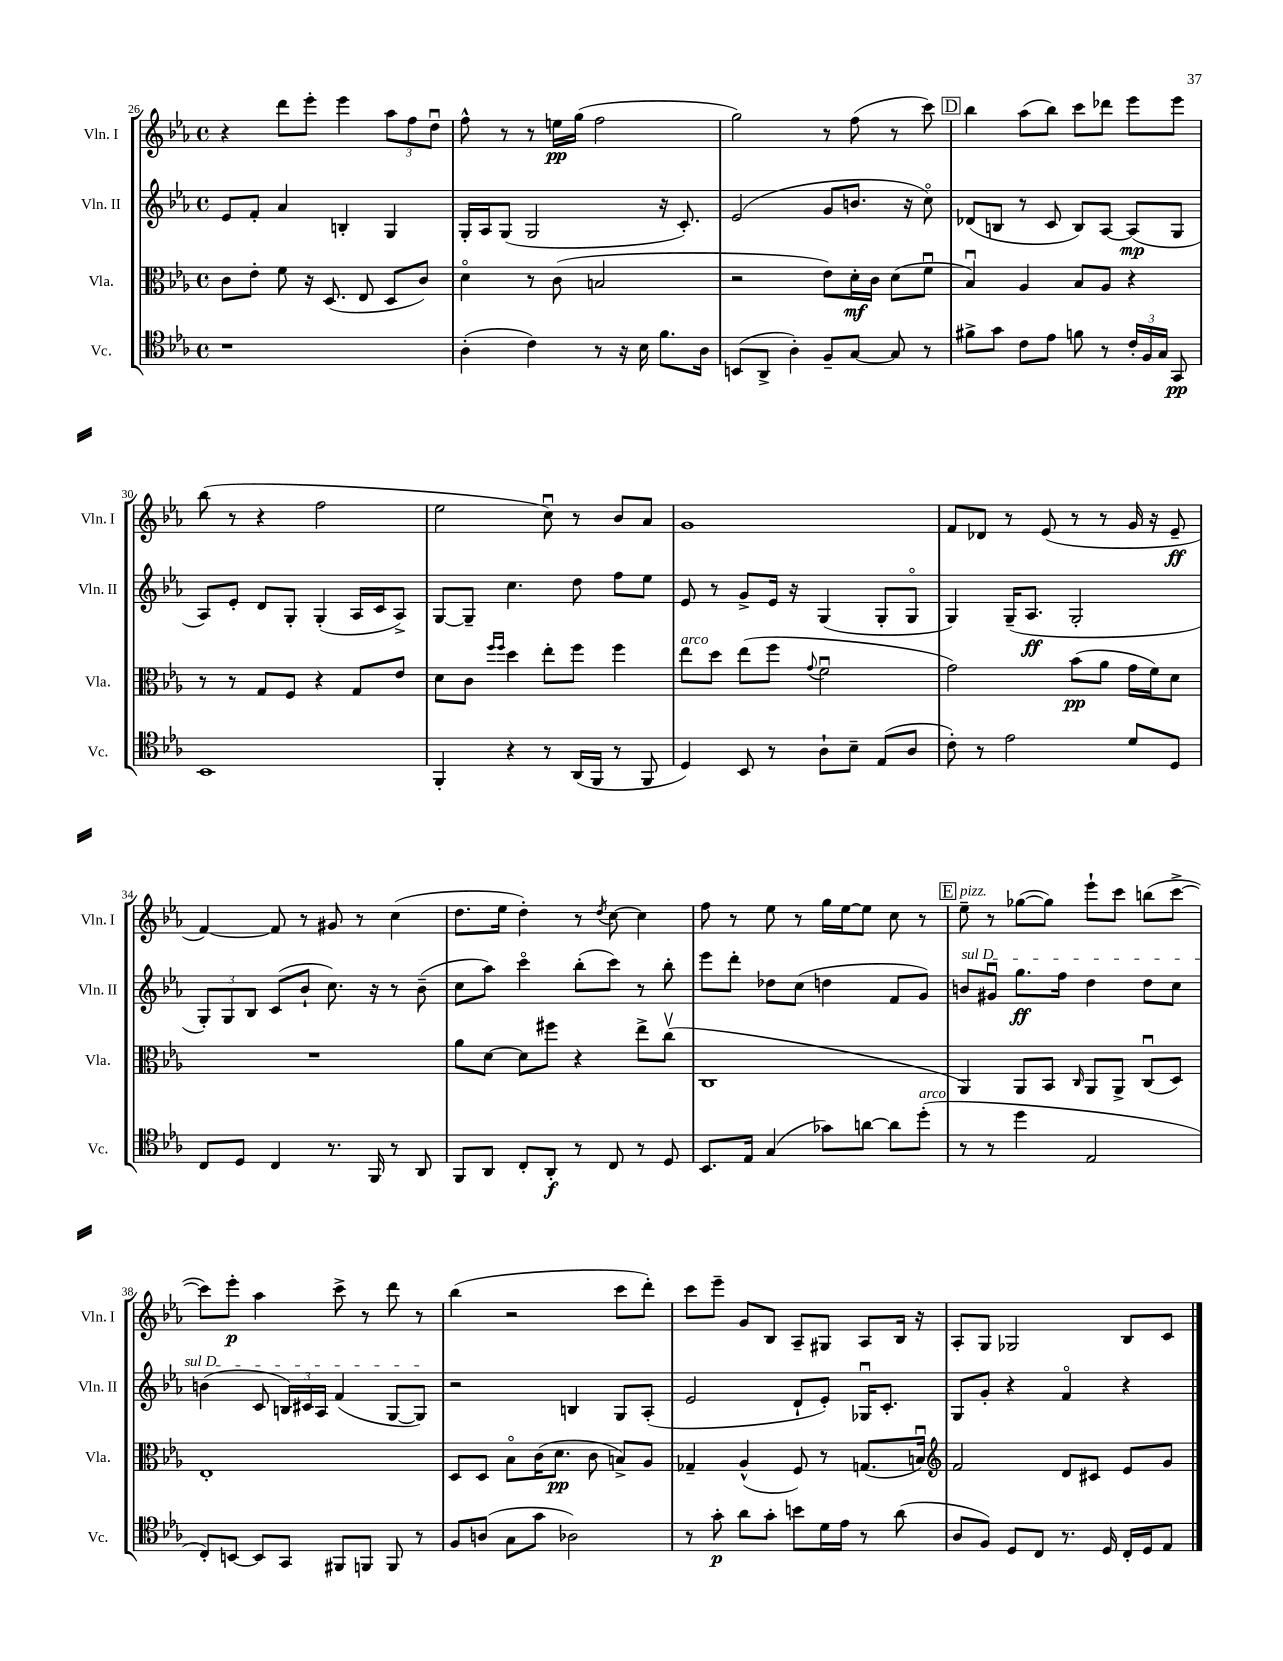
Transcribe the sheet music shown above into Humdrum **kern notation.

**kern	**dynam	**kern	**dynam	**kern	**dynam	**kern	**dynam
*part4	*part4	*part3	*part3	*part2	*part2	*part1	*part1
*staff4	*staff4	*staff3	*staff3	*staff2	*staff2	*staff1	*staff1
*I"Vc.	*	*I"Vla.	*	*I"Vln. II	*	*I"Vln. I	*
*I'Vc.	*	*I'Vla.	*	*I'Vln. II	*	*I'Vln. I	*
*clefC4	*	*clefC3	*	*clefG2	*	*clefG2	*
*k[b-e-a-]	*	*k[b-e-a-]	*	*k[b-e-a-]	*	*k[b-e-a-]	*
*M4/4	*	*M4/4	*	*M4/4	*	*M4/4	*
*met(c)	*	*met(c)	*	*met(c)	*	*met(c)	*
=26	=26	=26	=26	=26	=26	=26	=26
1r	.	8c\L	.	8e-/L	.	4r	.
.	.	8e-'\J	.	8f'/J	.	.	.
.	.	8f\	.	4a-/	.	8ddd\L	.
.	.	16r	.	.	.	8eee-'\J	.
.	.	(8.D/	.	.	.	.	.
.	.	.	.	4Bn'/	.	4eee-\	.
.	.	8E-/	.	.	.	.	.
.	.	8D/L	.	4G/	.	12aa-\L	.
.	.	.	.	.	.	12ff\	.
.	.	8c/J)	.	.	.	.	.
.	.	.	.	.	.	12ddu\J	.
=27	=27	=27	=27	=27	=27	=27	=27
(4A-'\	.	4d\	.	16G'/LL	.	8ff^^\	.
.	.	.	.	16A-/J	.	.	.
.	.	.	.	(8G/J	.	8r	.
4c\)	.	8r	.	2G/	.	8r	.
.	.	(8c\	.	.	.	16een\LL	pp
.	.	.	.	.	.	(16gg\JJ	.
8r	.	2Bn/	.	.	.	2ff\	.
16r	.	.	.	.	.	.	.
16B-\	.	.	.	.	.	.	.
8.f\L	.	.	.	16r	.	.	.
.	.	.	.	8.c'/)	.	.	.
16A-\Jk	.	.	.	.	.	.	.
=28	=28	=28	=28	=28	=28	=28	=28
(8BBn/L	.	2r	.	(2e-/	.	2gg\)	.
8AA-^/J	.	.	.	.	.	.	.
4A-'\)	.	.	.	.	.	.	.
8F~/L	.	8e-\L)	.	8g/L	.	8r	.
[8G/J	.	16d'\L	mf	8.bn/J	.	(8ff\	.
.	.	16c\JJ	.	.	.	.	.
8G/]	.	(8d\L	.	.	.	8r	.
.	.	.	.	16r	.	.	.
8r	.	8fu\J	.	8cc\)	.	8ccc\)	.
!!LO:REH:place=s1:t=D
=29	=29	=29	=29	=29	=29	=29	=29
8f#X^\L	.	4B-u/)	.	(8d-X/L	.	4bb-\	.
8g\J	.	.	.	8Bn/J	.	.	.
8c\L	.	4A-/	.	8r	.	(8aa-\L	.
8e-\J	.	.	.	8c/	.	8bb-\J)	.
8fn\	.	8B-/L	.	8B/L)	.	8ccc\L	.
8r	.	8A-/J	.	[8A-/J	.	8ddd-X\J	.
24c'/LL	.	4r	.	(8A-/L]	mp	8eee-\L	.
24F/	.	.	.	.	.	.	.
24G/JJ	.	.	.	.	.	.	.
8GG/	pp	.	.	8G/J	.	8eee-\J	.
!!LO:LB:g=z
=30	=30	=30	=30	=30	=30	=30	=30
1BB-	.	8r	.	8A-/L)	.	(8bb-\	.
.	.	8r	.	8e-'/J	.	8r	.
.	.	8G/L	.	8d/L	.	4r	.
.	.	8F/J	.	8G'/J	.	.	.
.	.	4r	.	(4G'/	.	2ff\	.
.	.	8G/L	.	16A-/LL	.	.	.
.	.	.	.	16c/J	.	.	.
.	.	8e-/J	.	8A-^/J)	.	.	.
=31	=31	=31	=31	=31	=31	=31	=31
4FF'/	.	8d\L	.	[8G/L	.	2ee-\	.
.	.	8c\J	.	8G~/J]	.	.	.
.	.	16qqff/LL	.	.	.	.	.
.	.	16qqff/JJ	.	.	.	.	.
4r	.	4dd\	.	4.cc\	.	.	.
8r	.	8ee-'\L	.	.	.	8ccu\)	.
(16AA-/LL	.	8ff\J	.	8dd\	.	8r	.
16FF/JJ	.	.	.	.	.	.	.
8r	.	4ff\	.	8ff\L	.	8b-/L	.
8FF/	.	.	.	8ee-\J	.	8a-/J	.
=32	=32	=32	=32	=32	=32	=32	=32
!	!	!LO:TX:a:i:t=arco	!	!	!	!	!
4D/)	.	8ee-\L	.	8e-/	.	1g	.
.	.	8dd\J	.	8r	.	.	.
8BB-/	.	(8ee-\L	.	8g^/L	.	.	.
8r	.	8ff\J	.	16e-/Jk	.	.	.
.	.	.	.	16r	.	.	.
.	.	8qqg/	.	.	.	.	.
8A-`\L	.	2fu\	.	(4G/	.	.	.
8B-~\J	.	.	.	.	.	.	.
(8E-/L	.	.	.	8G'/L	.	.	.
8A-/J	.	.	.	8G/J	.	.	.
=33	=33	=33	=33	=33	=33	=33	=33
8c'\)	.	2g\)	.	4G/)	.	8f/L	.
8r	.	.	.	.	.	8d-X/J	.
2e-\	.	.	.	(16G~/KL	.	8r	.
.	.	.	.	8.A-/J	ff	.	.
.	.	.	.	.	.	(8e-/	.
.	.	(8b-\L	pp	2G'/	.	8r	.
.	.	8a-\J	.	.	.	8r	.
8d/L	.	16g\LL	.	.	.	16g/	.
.	.	16f\J)	.	.	.	16r	.
8D/J	.	8d\J	.	.	.	8e-~/	ff
!!LO:LB:g=z
=34	=34	=34	=34	=34	=34	=34	=34
8C/L	.	1r	.	12G'/L)	.	[4f/)	.
.	.	.	.	12G/	.	.	.
8D/J	.	.	.	.	.	.	.
.	.	.	.	12B-/J	.	.	.
4C/	.	.	.	(8c/L	.	8f/]	.
.	.	.	.	8b-`/J	.	8r	.
8.r	.	.	.	8.cc\)	.	8g#X/	.
.	.	.	.	.	.	8r	.
16FF/	.	.	.	16r	.	.	.
8r	.	.	.	8r	.	(4cc\	.
8AA-/	.	.	.	(8b-~\	.	.	.
=35	=35	=35	=35	=35	=35	=35	=35
8FF/L	.	8a-\L	.	8cc\L	.	8.dd\L	.
8AA-/J	.	[8d\J	.	8aa-\J)	.	.	.
.	.	.	.	.	.	16ee-\Jk	.
8C'/L	.	8d\L]	.	4ccc\	.	4dd'\)	.
8AA-'/J	f	8ff#X\J	.	.	.	.	.
8r	.	4r	.	(8bb-'\L	.	8r	.
.	.	.	.	.	.	8qdd/	.
8C/	.	.	.	8ccc\J)	.	[8cc\	.
8r	.	8ee-^\L	.	8r	.	4cc\]	.
8D/	.	(8ccv\J	.	8bb-'\	.	.	.
=36	=36	=36	=36	=36	=36	=36	=36
8.BB-/L	.	1C	.	8eee-\L	.	8ff\	.
.	.	.	.	8ddd'\J	.	8r	.
16E-/Jk	.	.	.	.	.	.	.
(4G/	.	.	.	8dd-X\L	.	8ee-\	.
.	.	.	.	(8cc\J	.	8r	.
8g-X\L)	.	.	.	4ddn\	.	16gg\LL	.
.	.	.	.	.	.	[16ee-\J	.
[8an\J	.	.	.	.	.	8ee-\J]	.
8a\L]	.	.	.	8f/L	.	8cc\	.
!LO:TX:a:i:t=arco	!	!	!	!	!	!	!
(8dd'\J	.	.	.	8g/J)	.	8r	.
!!LO:REH:place=s1:t=E
=37	=37	=37	=37	=37	=37	=37	=37
!	!	!	!	!	!	!LO:TX:a:i:t=pizz.	!
!	!	!	!	!LO:TX:a:i:t=sul D	!	!	!
8r	.	4AA-/)	.	8bn/L	.	8ee-~\	.
8r	.	.	.	8g#Xu/J	.	8r	.
4dd\	.	8AA-/L	.	8.gg\L	ff	([8gg-X\L	.
.	.	8BB-/J	.	.	.	8gg-\J])	.
.	.	.	.	16ff\Jk	.	.	.
.	.	16qqC/	.	.	.	.	.
2E-/	.	8AA-/L	.	4dd\	.	8eee-`\L	.
.	.	8AA-^/J	.	.	.	8ccc\J	.
.	.	(8Cu/L	.	8dd\L	.	(8bbn\L	.
.	.	8D/J)	.	8cc\J	.	[8ccc^\J	.
!!LO:LB:g=z
=38	=38	=38	=38	=38	=38	=38	=38
8C'/L)	.	1E-'	.	(4bn\	.	8ccc\L])	.
[8BBn/J	.	.	.	.	.	8eee-'\J	p
8BB/L]	.	.	.	8c/	.	4aa-\	.
8GG/J	.	.	.	24Bn/LL)	.	.	.
.	.	.	.	24c#X/	.	.	.
.	.	.	.	24A-/JJ	.	.	.
8FF#X/L	.	.	.	(4f/	.	8ccc^\	.
8FFn/J	.	.	.	.	.	8r	.
8FF/	.	.	.	[8G/L	.	8ddd\	.
8r	.	.	.	8G/J])	.	8r	.
=39	=39	=39	=39	=39	=39	=39	=39
8F/L	.	8D/L	.	2r	.	(4bb-\	.
(8An/J	.	8D/J	.	.	.	.	.
8G\L	.	8B-\L	.	.	.	2r	.
8g\J	.	(16c\K	.	.	.	.	.
.	.	8.d\J	pp	.	.	.	.
2A-X\)	.	.	.	4Bn/	.	.	.
.	.	8c\	.	.	.	.	.
.	.	8Bn^/L)	.	8G/L	.	8ccc\L	.
.	.	8A-/J	.	(8A-'/J	.	8ddd'\J)	.
=40	=40	=40	=40	=40	=40	=40	=40
8r	.	4G-X~/	.	2e-/	.	8ccc\L	.
8g'\	p	.	.	.	.	8eee-~\J	.
8a-\L	.	(4A-^^/	.	.	.	8g/L	.
8g'\J	.	.	.	.	.	8B-/J	.
8bn\L	.	8F/)	.	8d`/L	.	8A-~/L	.
16d\L	.	8r	.	8e-'/J)	.	8G#X/J	.
16e-\JJ	.	.	.	.	.	.	.
8r	.	(8.Gn/L	.	16G-Xu/KL	.	8A-/L	.
.	.	.	.	8.c'/J	.	.	.
(8a-\	.	.	.	.	.	16B-/Jk	.
.	.	16Bnu/Jk)	.	.	.	16r	.
=41	=41	=41	=41	=41	=41	=41	=41
*	*	*clefG2	*	*	*	*	*
8A-/L	.	2f/	.	8G/L	.	8A-'/L	.
8F/J)	.	.	.	8g'/J	.	8G/J	.
8D/L	.	.	.	4r	.	2G-X/	.
8C/J	.	.	.	.	.	.	.
8.r	.	8d/L	.	4f/	.	.	.
.	.	8c#X/J	.	.	.	.	.
16D/	.	.	.	.	.	.	.
16C'/LL	.	8e-/L	.	4r	.	8B-/L	.
16D/J	.	.	.	.	.	.	.
8E-/J	.	8g/J	.	.	.	8c/J	.
==	==	==	==	==	==	==	==
*-	*-	*-	*-	*-	*-	*-	*-
